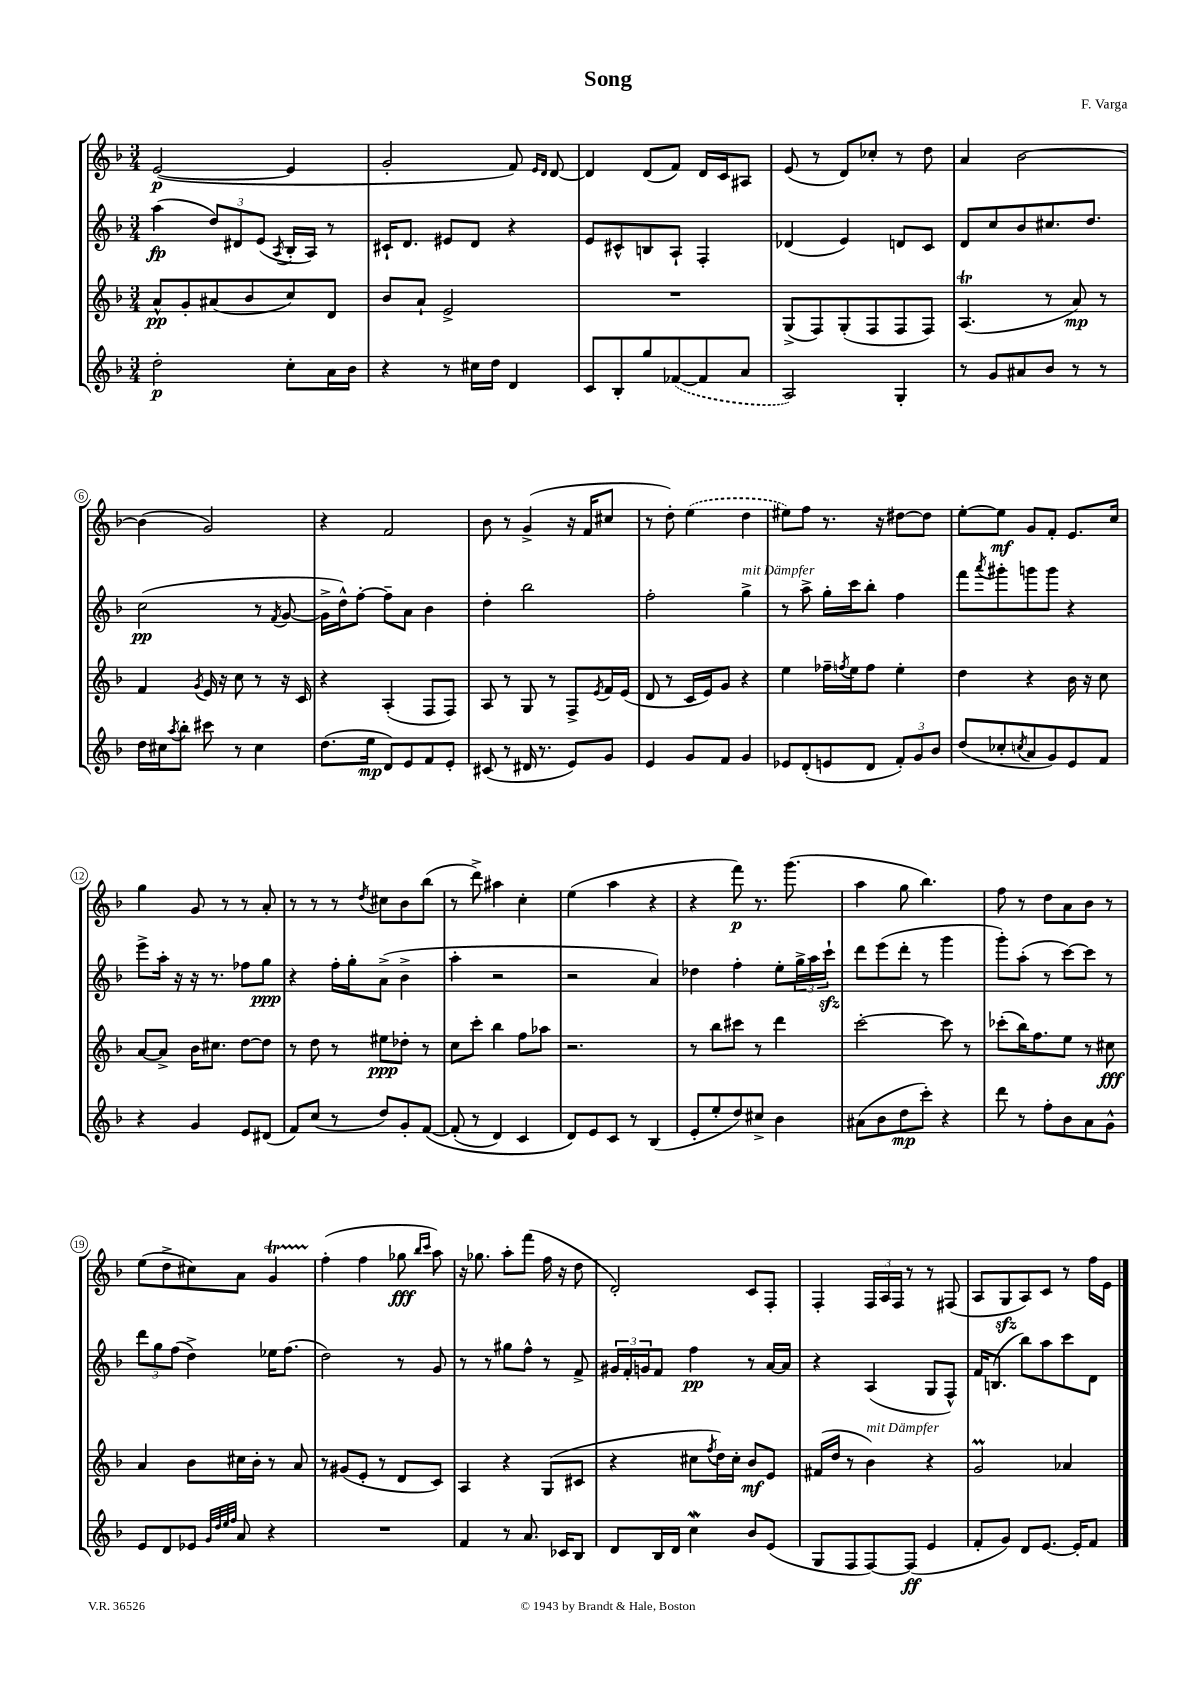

**kern	**kern	**kern	**kern
*staff4	*staff3	*staff2	*staff1
*clefG2	*clefG2	*clefG2	*clefG2
*k[b-]	*k[b-]	*k[b-]	*k[b-]
*M3/4	*M3/4	*M3/4	*M3/4
2dd'\	8a^^/L	(4aa\	([2e/
.	8g'/	.	.
.	(8a#/	12dd/L)	.
.	.	12d#/	.
.	8b-/	.	.
.	.	(12e/J	.
.	.	8qA/	.
8cc'\L	8cc/)	16B-'/LL	4e/]
.	.	16A/JJ)	.
16a\L	8d/J	8r	.
16b-\JJ	.	.	.
=	=	=	=
4r	8b-/L	16c#`/LK	2g'/
.	.	8.d/J	.
.	8a`/J	.	.
8r	2e^/	8e#/L	.
16cc#\LL	.	8d/J	.
16dd\JJ	.	.	.
4d/	.	4r	8f/)
.	.	.	16qqe/LL
.	.	.	16qqd/JJ
.	.	.	[8d/
=	=	=	=
8c/L	2.r	8e/L	4d/]
8B-'/	.	8c#^^/	.
8gg/	.	8B/	(8d/L
([8f-/	.	8A`/J	8f/J)
8f-/]	.	4F'/	16d/LL
.	.	.	16c/J
8a/J	.	.	8A#/J
=	=	=	=
2A/)	(8G^/L	(4d-/	(8e/
.	8F/)	.	8r
.	(8G'/	4e/)	8d/L)
.	8F/	.	8cc-'/J
4G'/	8F/	8d/L	8r
.	8F/J)	8c/J	8dd\
=	=	=	=
8r	(4.A/	8d/L	4a/
8g/L	.	8cc/	.
8a#/	.	8b-/	[2b-\
8b-/J	8r	8.cc#/	.
8r	8a/)	.	.
.	.	8.dd/J	.
8r	8r	.	.
=	=	=	=
16dd\LL	4f/	(2cc\	(4b-\]
16cc#\J	.	.	.
8qaa/	.	.	.
8bb-'\J	.	.	.
.	8qg/	.	.
8ccc#\	16e/	.	2g/)
.	16r	.	.
8r	8cc\	.	.
4cc#\	8r	8r	.
.	.	8qf/	.
.	16r	[8g/	.
.	16c/	.	.
=	=	=	=
(8.dd\L	4r	16g^\]LL	4r
.	.	16dd^^\J)	.
.	.	[8ff'\J	.
16ee\Jk	.	.	.
8d/L)	(4A'/	8ff~\]L	2f/
8e/	.	8a\J	.
8f/	8F/L	4b-\	.
8e'/J	8F/J)	.	.
=	=	=	=
(8c#/	8A/	4dd'\	8b-\
8r	8r	.	8r
16d#/	8G/	2bb-\	(4g^/
8.r	.	.	.
.	8r	.	.
8e/L)	8F^/L	.	16r
.	.	.	16f/LK
.	8qe/	.	.
8g/J	16f/L	.	8cc#/J
.	(16e/JJ	.	.
=	=	=	=
4e/	8d/	2ff'\	8r
.	8r	.	8dd'\)
8g/L	16c/LL	.	(4ee\
.	16e/J)	.	.
8f/J	8g/J	.	.
4g/	4r	4gg^\	4dd\
=	=	=	=
8e-/L	4ee\	8r	8ee#\L)
(8d'/	.	8aa^\	8ff\J
8e/	16ff-~\LL	16gg'\LL	8.r
.	8qff/	.	.
.	16ee\J	16ccc\J	.
8d/J	8ff\J	8bb-'\J	.
.	.	.	16r
12f'/L)	4ee'\	4ff\	[8dd#\L
12g/	.	.	.
.	.	.	8dd#\]J
12b-/J	.	.	.
=	=	=	=
(8dd/L	4dd\	8fff\L	[8ee'\L
.	.	8qaaa/	.
8cc-'/	.	8ggg#'\	8ee\]J
8qcc/	.	.	.
8a/	4r	8ggg\	8g/L
8g/)	.	8ggg\J	8f'/J
8e/	16b-\	4r	8.e/L
.	16r	.	.
8f/J	8cc\	.	.
.	.	.	16cc/Jk
=	=	=	=
4r	[8a/L	8eee^\L	4gg\
.	8a^/]J	16aa'\Jk	.
.	.	16r	.
4g/	16b-\LK	16r	8g/
.	8.cc#\J	8.r	.
.	.	.	8r
8e/L	[8dd\L	8ff-\L	8r
(8d#/J	8dd\]J	8gg\J	8a'/
=	=	=	=
8f/L)	8r	4r	8r
(8cc/J	8dd\	.	8r
8r	8r	16ff'\LL	8r
.	.	16gg'\J	.
.	.	.	8qdd/
8dd/L)	8ee#\L	(8a^\J	8cc#\L
8g'/	8dd-'\J	4b-^\	8b-\
&([8f/J	8r	.	(8bb-\J
=	=	=	=
(8f'/]	8cc\L	4aa'\	8r
8r	8ccc'\J	.	8ddd^\)
4d/)	4bb-\	2r	4aa#\
4c/	8ff\L	.	4cc'\
.	8aa-\J	.	.
=	=	=	=
8d/L&)	2.r	2r	(4ee\
8e/	.	.	.
8c/J	.	.	4aa\
8r	.	.	.
(4B-/	.	4a/)	4r
=	=	=	=
8e'/L	8r	4dd-\	4r
8ee'/	8bb-\L	.	.
8dd/)	8ccc#\J	4ff'\	8fff\)
8cc#^/J	8r	.	8.r
4b-\	4ddd\	8ee'\L	.
.	.	.	(8.ggg\
.	.	24gg^\L	.
.	.	24aa\	.
.	.	24ccc`\JJ	.
=	=	=	=
(8a#\L	[2ccc'\	8ddd\L	4aa\
8b-\	.	(8eee\	.
8dd\	.	8ddd'\J	8gg\
8ccc'\J)	.	8r	4.bb-\)
4r	8ccc\]	4ggg\	.
.	8r	.	.
=	=	=	=
8ddd\	(8ccc-'\L	8ggg'\L)	8ff\
8r	16bb-\K)	(8aa'\J	8r
.	8.ff\	.	.
8ff'\L	.	8r	8dd\L
8b-\	8ee\J	[8ccc\L)	8a\
8a\	8r	8ccc\]J	8b-\J
8g^^\J	8cc#\	8r	8r
=	=	=	=
8e/L	4a/	12ddd\L	(8ee\L
.	.	12gg\	.
8d/	.	.	8dd^\
.	.	(12ff\J	.
8e-/J	8b-\L	4dd^\)	8cc#\)
32qqg/LLL	.	.	.
32qqdd/	.	.	.
32qqee/	.	.	.
32qqff/JJJ	.	.	.
8a/	16cc#\L	.	8a\J
.	16b-'\JJ	.	.
4r	8r	16ee-\LK	4g/
.	.	(8.ff\J	.
.	8a/	.	.
=	=	=	=
2.r	8r	2dd\)	(4ff'\
.	(8g#/L	.	.
.	8e'/J	.	4ff\
.	8r	.	.
.	8d/L	8r	8gg-\
.	.	.	16qqbb-/LL
.	.	.	16qqccc/JJ
.	8c/J)	8g/	8aa\)
=	=	=	=
4f/	4A/	8r	16r
.	.	.	8.gg-\
.	.	8r	.
8r	4r	8gg#\L	8aa'\L
8.a/	.	8ff^^\J	(8fff\J
.	(8G/L	8r	16ff\
16c-/LK	.	.	16r
8B-/J	8c#/J	8f^/	8dd\
=	=	=	=
8d/L	4r	24g#/LL	2d'/)
.	.	24f'/	.
.	.	24g/J	.
16B-/L	.	8f/J	.
16d/JJ	.	.	.
4cc\	8cc#\L	4ff\	.
.	8qff/	.	.
.	16dd\L)	.	.
.	16cc#'\JJ	.	.
8b-/L	8b-/L	8r	8c/L
(8e/J	8e/J	[16a/LL	8F'/J
.	.	16a/]JJ	.
=	=	=	=
8G/L	(16f#/LL	4r	4F'/
.	16dd/JJ	.	.
8F/	8r	.	.
[8F/)	4b-\)	(4A/	24F/LL
.	.	.	24A/
.	.	.	24F/JJ
(8F/]J	.	.	8r
4e/	4r	8G/L	8r
.	.	8F^^/J)	(8F#/
=	=	=	=
8f'/L	2g/	16f/LK	8A/L
.	.	(8.B/J	.
8g/J)	.	.	8G/
8d/L	.	8bb-\L)	8A/)
[8.e/J	.	8aa\	8c/J
.	4a-/	8ccc\	8r
16e'/]LK	.	.	.
8f/J	.	8d\J	16ff\LL
.	.	.	16e\JJ
==	==	==	==
*-	*-	*-	*-
